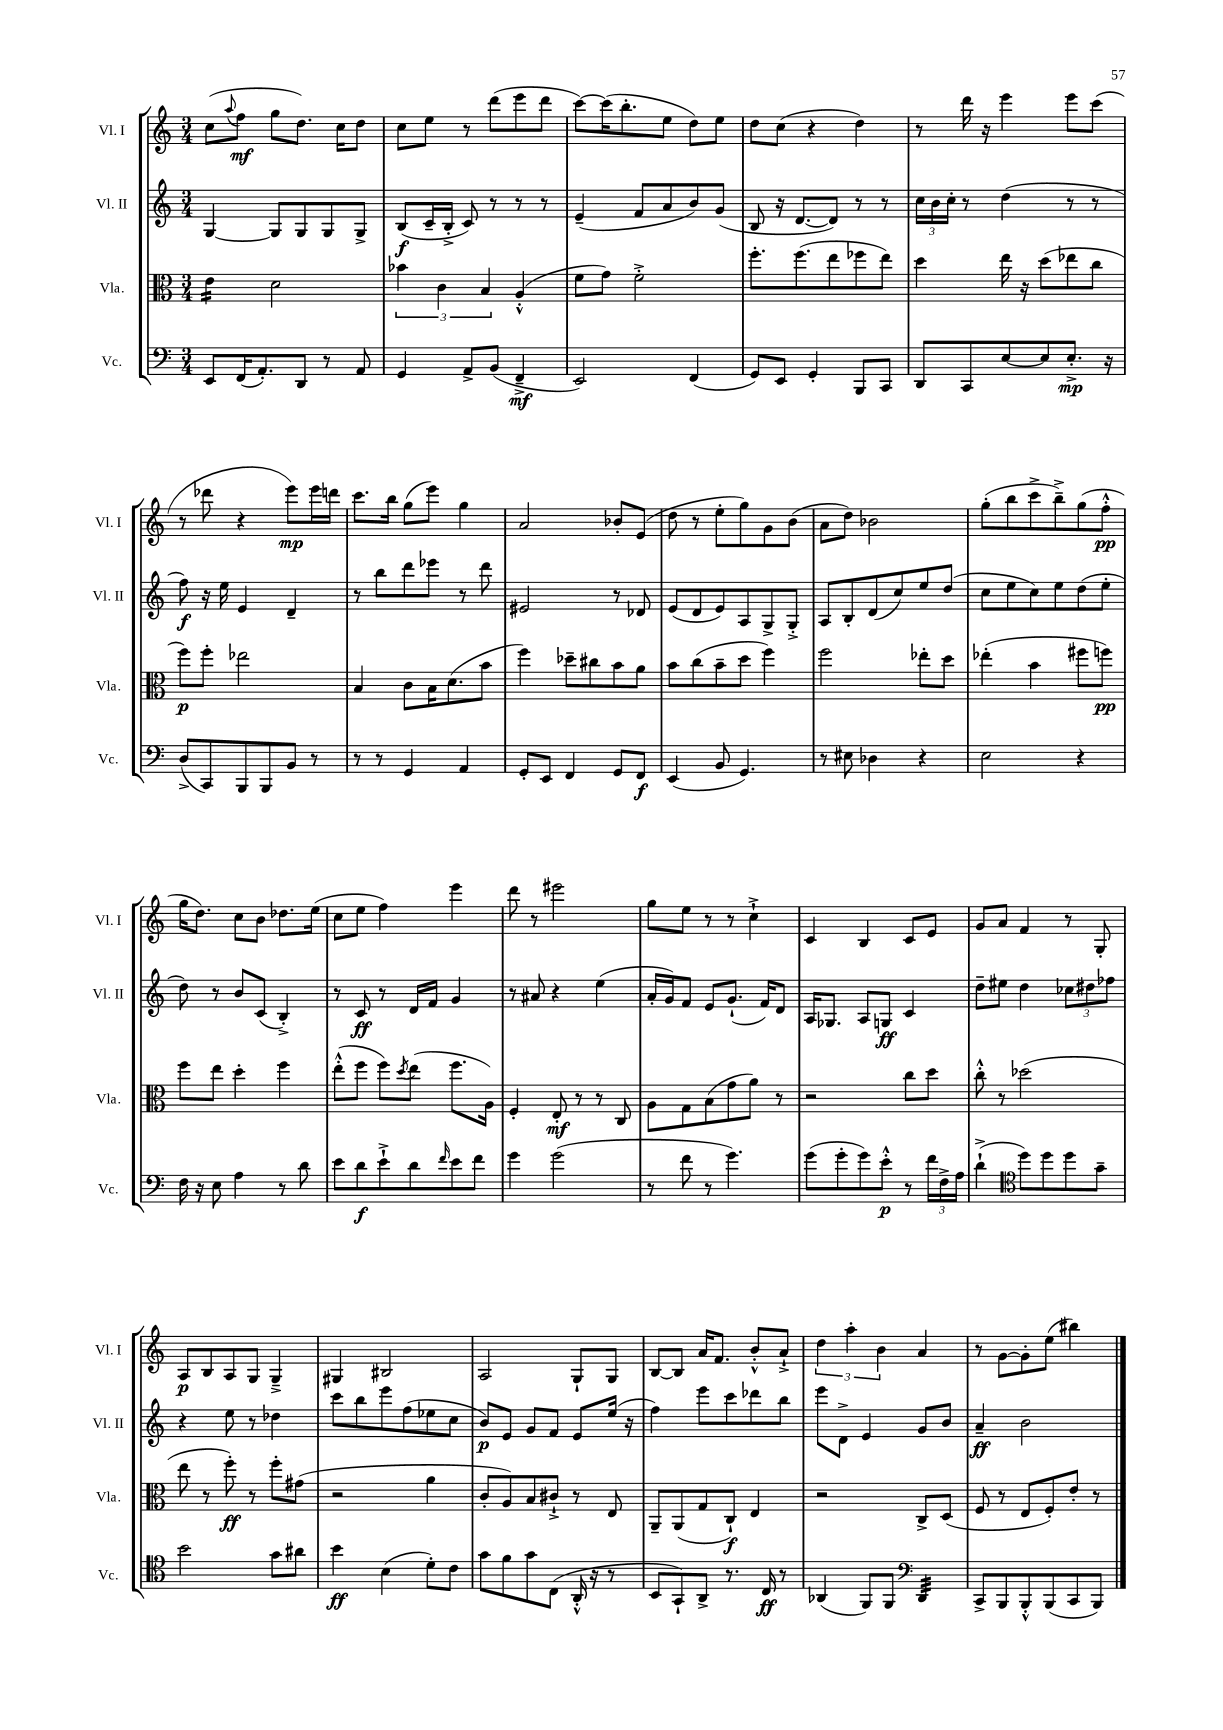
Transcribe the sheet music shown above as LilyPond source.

<<
\new StaffGroup <<
\new Staff = "s0" \with { instrumentName = "Vl. I" shortInstrumentName = "Vl. I" } {
    \clef treble \key c \major \numericTimeSignature \time 3/4
    c''8( \appoggiatura { a''8 } f''8\mf g''8 d''8.) c''16 d''8 |
    c''8 e''8 r8 d'''8( e'''8 d'''8 |
    c'''8~) c'''16( b''8.-. e''8 d''8) e''8 |
    d''8 c''8( r4 d''4) |
    r8 d'''16 r16 e'''4 e'''8 c'''8( |
    r8 des'''8 r4 e'''8\mp) e'''16 d'''16 |
    c'''8. b''16 g''8( e'''8) g''4 |
    a'2 bes'8-. e'8( |
    d''8 r8 e''8-. g''8) g'8 b'8( |
    a'8 d''8) bes'2 |
    g''8-.( b''8 c'''8-> b''8--->) g''8( f''8-.-^\pp |
    g''16 d''8.) c''8 b'8 des''8. e''16( |
    c''8 e''8 f''4) e'''4 |
    d'''8 r8 eis'''2 |
    g''8 e''8 r8 r8 c''4-!-> |
    c'4 b4 c'8 e'8 |
    g'8 a'8 f'4 r8 g8-. |
    a8\p b8 a8 g8 g4---> |
    gis4 bis2 |
    a2 g8-! g8 |
    b8~ b8 a'16 f'8. b'8-.-^ a'8-!-> |
    \tuplet 3/2 { d''4 a''4-. b'4 } a'4 |
    r8 g'8~ g'8-. e''8( bis''4) \bar "|." |
}
\new Staff = "s1" \with { instrumentName = "Vl. II" shortInstrumentName = "Vl. II" } {
    \clef treble \key c \major \numericTimeSignature \time 3/4
    g4~ g8 g8 g8 g8-> |
    b8\f( c'16-- b16-.-> c'8) r8 r8 r8 |
    e'4--( f'8 a'8 b'8) g'8( |
    b8 r16 d'8.~ d'8) r8 r8 |
    \tuplet 3/2 { c''16 b'16 c''16-. } r8 d''4( r8 r8 |
    f''8\f) r16 e''16 e'4 d'4-- |
    r8 b''8 d'''8 ees'''8 r8 d'''8 |
    eis'2 r8 des'8 |
    e'8( d'8 e'8) a8 g8-> g8-.-> |
    a8 b8-. d'8( c''8) e''8 d''8( |
    c''8 e''8 c''8) e''8 d''8( e''8-. |
    d''8) r8 b'8 c'8( b4-.->) |
    r8 c'8\ff r8 d'16 f'16 g'4 |
    r8 ais'8 r4 e''4( |
    a'16-. g'16) f'8 e'8 g'8.-!( f'16) d'8 |
    a16 ges8. a8 g8\ff c'4 |
    d''8-- eis''8 d''4 \tuplet 3/2 { ces''8 dis''8 fes''8 } |
    r4 e''8 r8 des''4 |
    c'''8 b''8 e'''8 f''8( ees''8 c''8 |
    b'8\p) e'8 g'8 f'8 e'8 e''16( r16 |
    f''4) e'''8 c'''8 des'''8 b''8 |
    e'''8 d'8-> e'4 g'8 b'8 |
    a'4--\ff b'2 \bar "|." |
}
\new Staff = "s2" \with { instrumentName = "Vla." shortInstrumentName = "Vla." } {
    \clef alto \key c \major \numericTimeSignature \time 3/4
    e'4:16 d'2 |
    \tuplet 3/2 { bes'4 c'4 b4 } a4-.-^( |
    f'8 g'8) f'2-.-> |
    f''8.-. f''8.( e''8 fes''8 e''8) |
    d''4 e''16 r16 d''8( ees''8 c''8 |
    f''8\p) f''8-. ees''2 |
    b4 c'8 b16 d'8.( b'8 |
    f''4) des''8-- cis''8 b'8 a'8 |
    b'8 c''8( b'8-- d''8 f''4) |
    f''2 ees''8-. d''8 |
    ees''4-.( b'4 fis''8 f''8\pp) |
    f''8 e''8 d''4-. f''4 |
    e''8-.-^( f''8 f''8) \acciaccatura { d''8 } e''8( f''8. a16) |
    f4-. e8-.\mf r8 r8 c8 |
    a8 g8 b8( g'8 a'8) r8 |
    r2 c''8 d''8 |
    c''8-.-^ r8 des''2( |
    e''8 r8 f''8-.\ff) r8 f''8-. gis'8( |
    r2 a'4 |
    c'8-. a8) b8 cis'8-!-> r8 e8 |
    a,8-- a,8( g8 c8-!\f) e4 |
    r2 c8-> d8( |
    f8 r8 e8 f8-.) e'8-. r8 \bar "|." |
}
\new Staff = "s3" \with { instrumentName = "Vc." shortInstrumentName = "Vc." } {
    \clef bass \key c \major \numericTimeSignature \time 3/4
    e,8 f,16( a,8.-.) d,8 r8 a,8 |
    g,4 a,8-> b,8( f,4--->\mf |
    e,2) f,4( |
    g,8) e,8 g,4-. b,,8 c,8 |
    d,8 c,8 e8~ e8 e8.-.->\mp r16 |
    d8->( c,8) b,,8 b,,8 b,8 r8 |
    r8 r8 g,4 a,4 |
    g,8-. e,8 f,4 g,8 f,8\f |
    e,4( b,8 g,4.) |
    r8 eis8 des4 r4 |
    e2 r4 |
    f16 r16 e8 a4 r8 d'8 |
    e'8 d'8\f e'8-!-> d'8 \grace { f'16 } e'8 f'8 |
    g'4 g'2( |
    r8 f'8 r8 g'4.) |
    g'8( g'8-. g'8) e'8-.-^\p r8 \tuplet 3/2 { f'16 f16-> a16 } |
    d'4-!->( \clef tenor d''8) d''8 d''8 g'8-- |
    b'2 g'8 ais'8 |
    b'4\ff b4( d'8-.) c'8 |
    g'8 f'8 g'8 c8( a,16-.-^ r16 r8 |
    b,8 g,8-!) a,8-> r8. c16\ff r8 |
    aes,4( f,8) f,8 \clef bass d,4:32 |
    c,8-> b,,8 b,,8-.-^ b,,8( c,8 b,,8) \bar "|." |
}
>>
>>
\layout { \context { \Score \remove "Bar_number_engraver" } }
